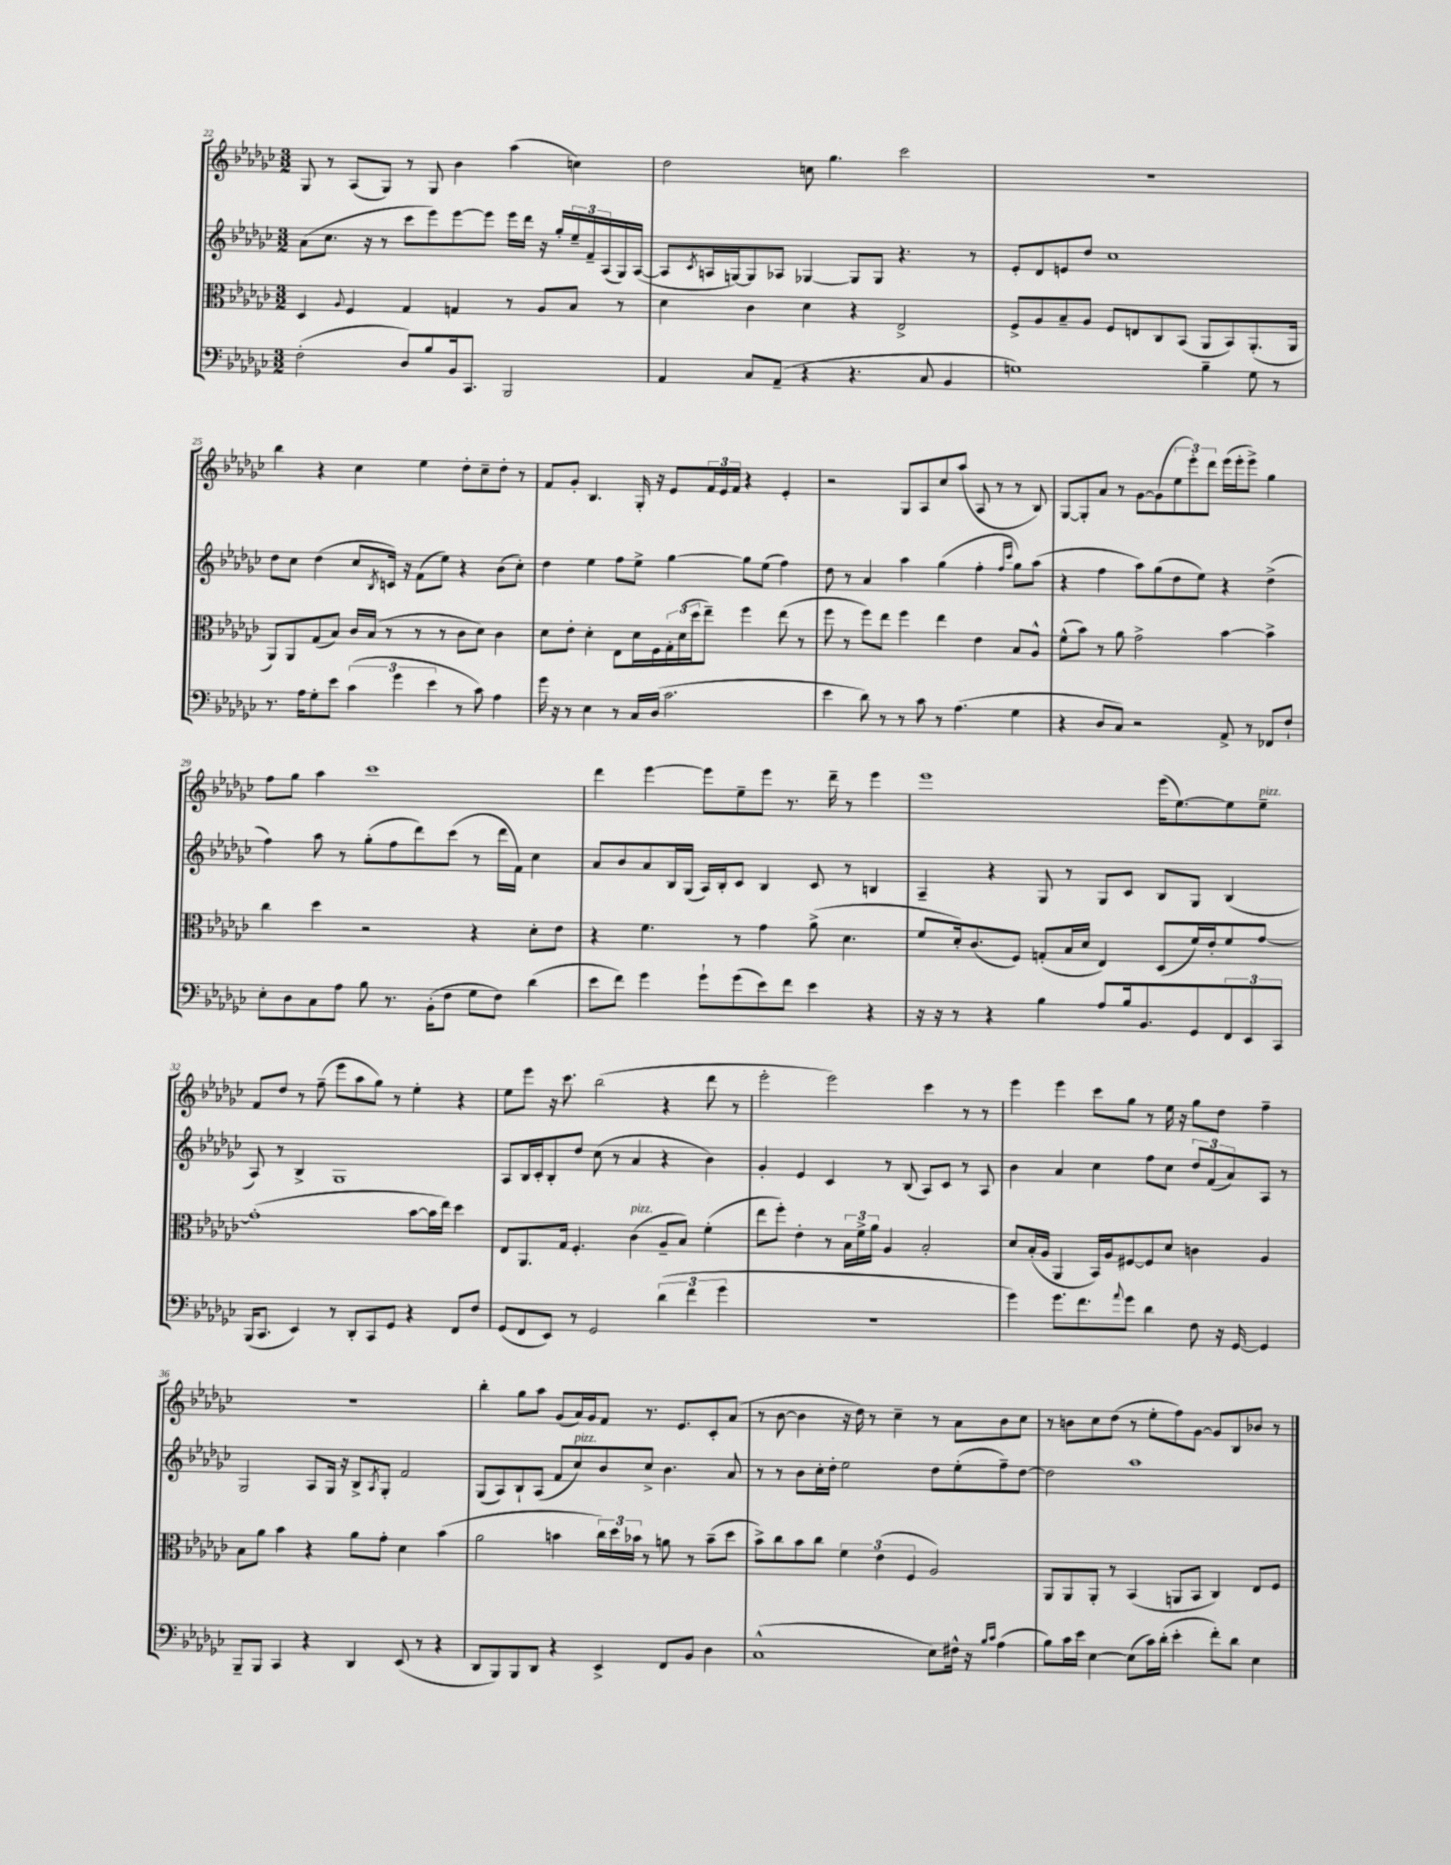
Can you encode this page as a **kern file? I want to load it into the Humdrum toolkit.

**kern	**kern	**kern	**kern
*staff4	*staff3	*staff2	*staff1
*clefF4	*clefC3	*clefG2	*clefG2
*k[b-e-a-d-g-c-]	*k[b-e-a-d-g-c-]	*k[b-e-a-d-g-c-]	*k[b-e-a-d-g-c-]
*M3/2	*M3/2	*M3/2	*M3/2
(2F'\	4D-/	(8a-\L	8G-/
.	.	8.cc-\J	8r
.	8qqA-/	.	.
.	4F/	.	(8A-/L
.	.	16r	.
.	.	8r	8G-/J)
8D-/L)	4G-/	8ccc-\L	8r
8B-/	.	8eee-\)	8G-/
16BB-/k	4G/	[8eee-\	4b-\
8.CC-/J	.	.	.
.	.	8eee-\]J	.
2BBB-/	8r	16eee-\LL	(4aa-\
.	.	16ddd-\JJ	.
.	8A-/L	16r	.
.	.	16gg-'/LL	.
.	8B-/J	24ee-~/	4cc\)
.	.	24f~/	.
.	.	(24A-/	.
.	8r	16G-/)	.
.	.	([16A-/JJ	.
=	=	=	=
4AA-/	4d-\	8A-/]L	2dd-\
.	.	8qc-/	.
.	.	16A/L	.
.	.	[16G/J)	.
8C-/L	4c-\	8G/]	.
(8AA-~/J	.	8A-/J	.
4r	4d-\	[4G-/	8cc\
.	.	.	4.gg-\
4.r	4r	8G-/]L	.
.	.	8G-/J	.
.	2E-^/	4.r	2ccc-\
8C-/	.	.	.
4BB-/	.	.	.
.	.	8r	.
=	=	=	=
1G)	8F^/L	8e-'/L	1.r
.	8A-/	8d-/	.
.	8B-~/	8e/	.
.	8A-/J	8dd-/J	.
.	8F/L	1cc-	.
.	8E/	.	.
.	8C-/	.	.
.	(8BB-/J	.	.
4B-~\	8AA-/L	.	.
.	8BB-/)	.	.
8G\	(8.AA-'/	.	.
8r	.	.	.
.	16AA-/Jk	.	.
=	=	=	=
8.r	8AA-/L)	8dd-\L	4bb-\
.	8AA-/	8cc-\J	.
16A-\LK	.	.	.
8G-'\	(8G-/	(4dd-\	4r
8e-\J	8B-/J)	.	.
(6c-\	16c-/LL	8cc-/L	4cc-\
.	(16B-/JJ	.	.
.	.	8qB-/	.
.	8r	16c/Jk)	.
6g-\	.	.	.
.	.	16r	.
.	8r	(8f\L	4ee-\
6e-\	.	.	.
.	8r	8ee-\J)	.
8r	8c-\L	4r	8dd-'\L
8c-\)	8d-\J)	.	8cc-~\
4A-\	4c-\	(8b-\L	8dd-'\J
.	.	8cc-'\J)	8r
=	=	=	=
16g-\	8d-\L	4dd-\	8f/L
16r	.	.	.
8r	8e-'\J	.	8g-'/J
4E-\	4d-'\	4ee-\	4.B-/
8r	8E-\L	8ff\L	.
16C-/LL	16d-\L	8ee-^\J	16G-'/
(16D-/JJ	16F\	.	16r
2.c-\	24G-'\	[4gg-\	8e-/L
.	(24d-\	.	.
.	24dd-\J	.	.
.	8ee-~\J)	.	24f/L
.	.	.	24e-/
.	.	.	24f/JJ
.	4ff\	8gg-\]L	4r
.	.	(8ee-\J	.
.	(8ee-\	4ff\)	4e-'/
.	8r	.	.
=	=	=	=
4e-\	8ff\	8dd-\	2r
.	8r	8r	.
8d-\)	8ff\L)	4a-/	.
8r	8ee-\J	.	.
8r	4ff\	4aa-\	8G-/L
8c-\	.	.	8A-/
8r	4ee-\	(4gg-\	8cc-/
(4.A-\	.	.	(8aa-/J
.	4e-\	4ff'\	8A-/
.	.	.	8r
.	.	16qqff/LL	.
.	.	16qqccc-/JJ	.
4G-\	8B-/L	8gg-\L)	8r
.	8A-^^/J	(8aa-\J	8B-/)
=	=	=	=
4r	(8f^^\L	4r	[8G-/L
.	8b-\J)	.	8G-'/]
8D-/L	8r	4ff\	8a-/J
8C-/J)	8a-\	.	8r
2r	2g-^\	8aa-\L)	[8g-\L
.	.	(8gg-\	(8g-\]
.	.	8dd-\	12ee-\
.	.	.	12eee-'\)
.	.	8ee-\J)	.
.	.	.	12ddd-\J
8AA-^/	[4b-\	4r	(16eee-\LL
.	.	.	16eee-'\J
8r	.	.	8eee-^\J)
8FF-/L	4b-^\]	(4dd-^\	4gg-\
8F`/J	.	.	.
=	=	=	=
8E-'\L	4cc-\	4ff\)	8ff\L
8D-\	.	.	8gg-\J
8C-\	4dd-\	8aa-\	4aa-\
8A-\J	.	8r	.
8B-\	2r	(8gg-'\L	1ccc-
8.r	.	8ff\	.
.	.	8ddd-\)	.
(16BB-'\LK	.	.	.
8F\J	.	(8ccc-\J	.
8G-\L	4r	8r	.
8F\J)	.	16ddd-\LL	.
.	.	16f\JJ)	.
(4d-\	8d-'\L	4cc-\	.
.	8e-\J	.	.
=	=	=	=
8e-\L	4r	8a-/L	4ddd-\
8f\J)	.	8b-/	.
4g-\	4.f\	8a-/	[4eee-\
.	.	16B-/L	.
.	.	(16G-/JJ	.
8g-`\L	.	16A-/LL)	8eee-\]L
.	.	16B-'/J	.
(8g-\	8r	8c-/J	8ee-~\
8e-\)	4g-\	4B-/	8eee-\J
8f\J	.	.	8.r
4e-\	(8a-^\	8c-/	.
.	.	.	16ddd-~\
.	4.d-\	8r	8r
4r	.	4B/	4eee-\
=	=	=	=
16r	8f/L	4A-~/	1eee-
16r	.	.	.
8r	16d-'/k)	.	.
.	(8.c-/	.	.
4r	.	4r	.
.	8F/J)	.	.
4B-\	(8G'/L	8G-/	.
.	16B-/L	8r	.
.	16d-/JJ	.	.
8A-/L	4E-/)	8G-/L	.
16B-/k	.	8c-/J	.
8.BB-/	.	.	.
.	(8D-/L	8B-/L	(16eee-\LK
.	.	.	[8.ee-\)
8GG-/	16f/L)	8G-/J	.
.	16e-'/J	.	.
12FF/	8f/	(4B-/	8ee-\]
12EE-/	.	.	.
.	[8g-/J	.	8ee-~\J
12CC-/J	.	.	.
=	=	=	=
(16BBB-/LK	(1g-']	8A-/)	8f/L
8.CC-/J	.	.	.
.	.	8r	8dd-/J
4EE-/)	.	4B-^/	8r
.	.	.	(8ff~\
8r	.	1G-	8eee-\L
8DD-'/L	.	.	8aa-\
8CC-/	.	.	8gg-\J)
8GG-/J	.	.	8r
4r	[8b-\L	.	4ee-'\
.	16b-\]L	.	.
.	16ee-\JJ)	.	.
8FF/L	4dd-\	.	4r
8F/J	.	.	.
=	=	=	=
(8GG-/L	8E-/L	8A-/L	8ee-\L
8FF/	8.AA-/	16B-/L	8eee-\J
.	.	16c-'/J	.
8EE-/J)	.	8B-'/	16r
.	16G-/Jk	.	8.ccc-\
8r	4.F'/	8dd-/J	.
2GG-/	.	(8cc-\	(2bb-\
.	.	8r	.
.	(4c-\	4a-/	.
(6d-\	8A-~/L	4r	4r
.	8B-/J)	.	.
6f\	.	.	.
.	(4f'\	4b-\)	8ddd-\
6g-\	.	.	.
.	.	.	8r
=	=	=	=
1.r	8ee-\L	4g-'/	2eee-'\
.	8ff'\J)	.	.
.	4e-'\	4e-/	.
.	8r	4c-/	2eee-\)
.	24B-\LL	.	.
.	24f^\	.	.
.	24a-\JJ	.	.
.	4A-/	8r	.
.	.	(8B-/	.
.	2B-'/	8A-/L)	4ccc-\
.	.	8c-/J	.
.	.	8r	8r
.	.	8A-/	8r
=	=	=	=
4g-\)	8d-/L	4b-\	4eee-\
.	(16B-'/L	.	.
.	16A-/JJ	.	.
8.g-\L	4AA-/	4a-/	4eee-\
8.f\	.	.	.
.	16BB-/LL)	4cc-\	8ccc-\L
.	16A-/J	.	.
8qqa-/	.	.	.
8g-\J	[8F#/	.	8gg-\J
4d-\	8F#/]	8ff\L	8r
.	8d-/J	8cc-\J	16ee-\
.	.	.	16r
8F\	4c\	12dd-/L	8gg-\L
.	.	(12f/	.
16r	.	.	8dd-\J
.	.	12a-/)	.
[16GG-/	.	.	.
4GG-/]	4A-/	8A-/J	4ff~\
.	.	8r	.
=	=	=	=
8BBB-~/L	8B-\L	2G-/	1.r
8BBB-/J	8a-\J	.	.
4CC-/	4b-\	.	.
4r	4r	8A-/L	.
.	.	16G-/Jk	.
.	.	16r	.
4DD-/	8a-\L	8B-^/L	.
.	.	8qA-/	.
.	8g-'\J	8G-'/J	.
(8EE-/	4d-\	2f/	.
8r	.	.	.
4r	(4b-\	.	.
=	=	=	=
8DD-/L	2a-\	(8G-/L	4bb-'\
8BBB-/)	.	8A-/)	.
8BBB-/	.	8B-`/	8gg-\L
8DD-/J	.	(8A-/J	8aa-\J
4r	4b\	8f/L	(8g-/L
.	.	8cc-/)	16a-/L)
.	.	.	16g-/J
4EE-^/	24cc-\LL)	8b-/	8f/J
.	24dd-\	.	.
.	24b-\JJ	.	.
.	8r	8cc-^/J	8.r
8FF/L	8a\	4.b-\	.
.	.	.	8.e-/L
8BB-/J	8r	.	.
4D-\	(8b-~\L	.	8c-'/
.	8dd-\J	8a-/	(8a-/J
=	=	=	=
(1C-^^	8b-^\L)	8r	8r
.	8cc-\	8r	[8b-\
.	8b-\	8b-\L	4b-\]
.	8cc-\J	16cc-'\L	.
.	.	16dd-'\JJ	.
.	6f\	2ee-\	16r
.	.	.	16dd-\)
.	.	.	8r
.	(6e-\	.	.
.	.	.	4cc-~\
.	6F/	.	.
8E-\L)	2A-/)	8dd-\L	8r
16F#^^\Jk	.	(8ee-'\	8a-\L
16r	.	.	.
16qqB-/LL	.	.	.
16qqc-/JJ	.	.	.
(4A-\	.	8ff~\)	8b-\
.	.	[8dd-\J	8cc-\J
=	=	=	=
8B-\L)	8AA-/L	2dd-\]	8r
16c-\L	8AA-/	.	8b\L
16e-\JJ	.	.	.
[4E-\	8AA-'/J	.	8cc-\
.	8r	.	(8dd-\J
(8E-\]L	(4BB-/	1aa-	8r
16c-\L)	.	.	8ee-'\L
(16d-'\JJ	.	.	.
4e-'\	8AA/L	.	8ff\)
.	8BB-/J	.	[8g-\J
8f'\L)	4C-/)	.	8g-/]L
8d-\J	.	.	8B-/
4E-\	8E-/L	.	8b-/J
.	8F/J	.	8r
==	==	==	==
*-	*-	*-	*-
